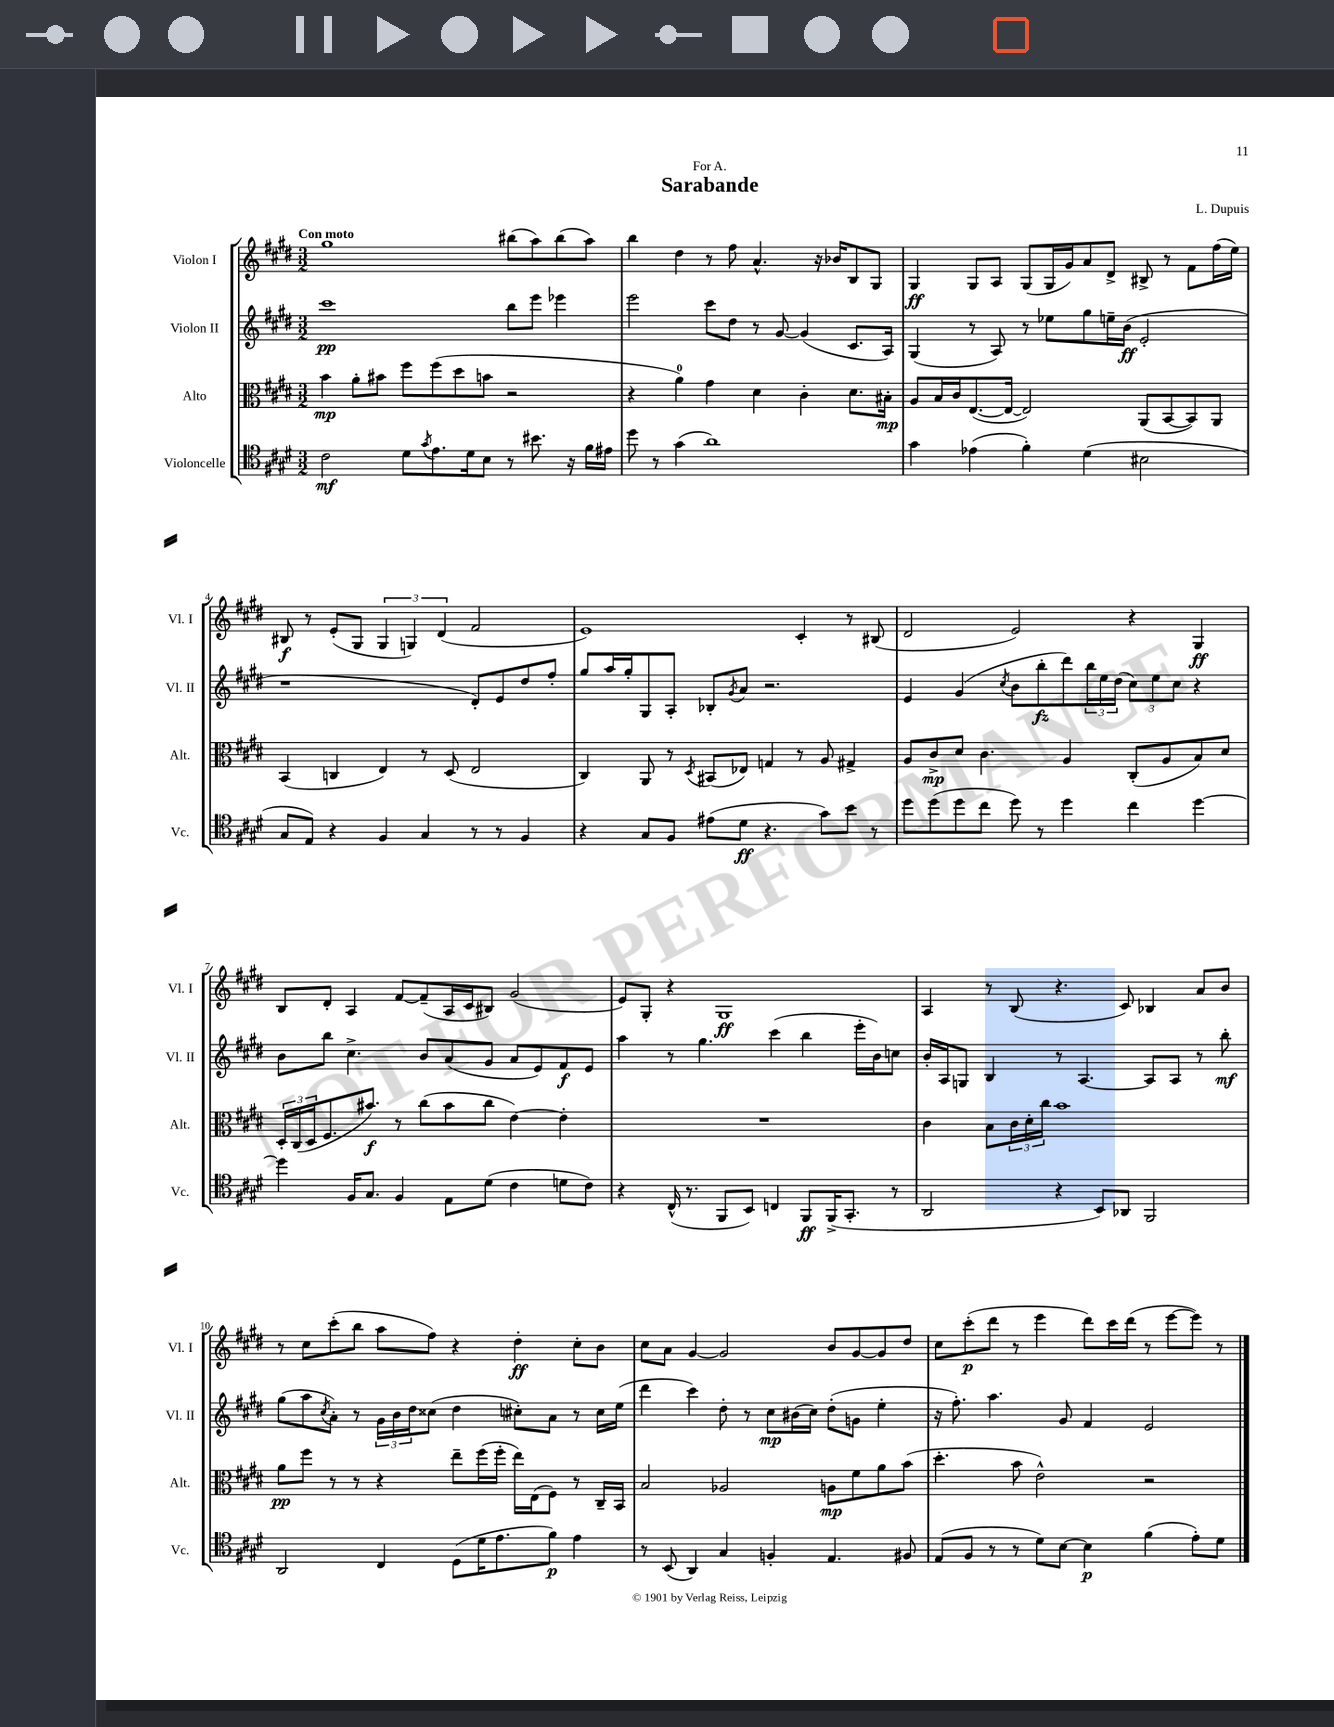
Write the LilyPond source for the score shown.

\header { title = "Sarabande" composer = "L. Dupuis" dedication = "For A." }
<<
\new StaffGroup <<
\new Staff = "s0" \with { instrumentName = "Violon I" shortInstrumentName = "Vl. I" } {
    \clef treble \key e \major \numericTimeSignature \time 3/2 \tempo "Con moto"
    gis''1 bis''8( a''8) bis''8( a''8) |
    b''4 dis''4 r8 fis''8 a'4.-^ r16 bes'16 b8 gis8 |
    gis4\ff gis8 a8 gis8( gis16 gis'16) a'8 dis'8-> bis8-> r8 fis'8 fis''16( e''16) |
    bis8\f r8 e'8-.( gis8 \tuplet 3/2 { gis4 g4) dis'4( } fis'2 |
    e'1) cis'4-. r8 bis8( |
    dis'2 e'2) r4 gis4\ff |
    b8 dis'8-. a4 fis'8~ fis'8--( a16 cis'16 bis8) gis'2( |
    e'8) gis8-. r4 gis1\ff |
    a4 r8 b8( r4. cis'8) bes4 a'8 b'8 |
    r8 cis''8 cis'''8-.( b''8 a''8 fis''8) r4 dis''4-.\ff cis''8-. b'8 |
    cis''8 a'8 gis'4~ gis'2 b'8 gis'8~ gis'8 dis''8 |
    cis''8 cis'''8-.\p( dis'''8 r8 e'''4 dis'''8) cis'''16 dis'''16( r8 e'''8~ e'''8) r8 \bar "|." |
}
\new Staff = "s1" \with { instrumentName = "Violon II" shortInstrumentName = "Vl. II" } {
    \clef treble \key e \major \numericTimeSignature \time 3/2
    cis'''1\pp b''8 e'''8 ees'''4 |
    e'''2 cis'''8 dis''8 r8 gis'8~ gis'4( cis'8. a16) |
    gis4( r8 a8) r8 ees''8 gis''8 e''16-- b'16\ff( e'2-. |
    r1 dis'8-.) e'8 dis''8 fis''8-. |
    gis''8 a''16 gis''16-. gis8 a8-. bes8-. \acciaccatura { gis'8 } a'8 r2. |
    e'4 gis'4( \acciaccatura { cis''8 } b'8 b''8-.\fz dis'''8) \tuplet 3/2 { b''16 e''16 dis''16( } \tuplet 3/2 { cis''8) e''8 cis''8 } r4 |
    b'8 b''8 cis''4.-> b'8 a'8( gis'8 a'8 e'8) fis'8\f e'8 |
    a''4 r8 gis''4. cis'''4( b''4 e'''16-. b'16) c''8 |
    b'16-. a16 g8 b4 r8 a4.~ a8 a8 r8 b''8-.\mf |
    gis''8( a''8 \acciaccatura { cis''8 } a'8-.) r8 \tuplet 3/2 { gis'16 b'16 dis''16 } cisis''8( dis''4 cis''8-.) a'8 r8 cis''16 e''16( |
    dis'''4 cis'''4) dis''8-. r8 cis''8\mp bis'16( cis''16) dis''8-.( g'8 e''4-. |
    r16 fis''8.-.) a''4. gis'8 fis'4 e'2 \bar "|." |
}
\new Staff = "s2" \with { instrumentName = "Alto" shortInstrumentName = "Alt." } {
    \clef alto \key e \major \numericTimeSignature \time 3/2
    b'4\mp a'8-. bis'8 fis''8 fis''8( dis''8 b'8 r2 |
    r4 a'4-0) gis'4 dis'4 cis'4-. dis'8. bis16-.\mp |
    a8 b16 cis'16 e8.~( e16~ e2) a,8( b,8~ b,8) a,8 |
    b,4( c4 e4) r8 dis8( e2 |
    cis4) a,8 r8 \acciaccatura { dis8 } bis,8( ees8) g4 r8 a8 gis4-> |
    a8 cis'8->\mp dis'8 cis'4. a4 cis8-.( a8 b8) dis'8 |
    \tuplet 3/2 { dis16-. cis16( dis16 } fis8. bis'8.\f) r8 cis''8( bis'8 cis''8 e'4~) e'4-. |
    R1. |
    cis'4 b8 \tuplet 3/2 { cis'16 dis'16-. cis''16 } b'1 |
    a'8\pp fis''8 r8 r8 r4 e''8-- fis''16( fis''16-. e''16) e16( fis8) r8 cis16-- b,16 |
    b2 aes2 a8\mp fis'8 a'8 b'8( |
    dis''4.-. b'8 e'2-^) r2 \bar "|." |
}
\new Staff = "s3" \with { instrumentName = "Violoncelle" shortInstrumentName = "Vc." } {
    \clef tenor \key e \major \numericTimeSignature \time 3/2
    cis'2\mf dis'8 \acciaccatura { gis'8 } e'8. dis'16 b8 r8 bis'8. r16 fis'16 eis'16 |
    dis''8 r8 gis'4( a'1) |
    gis'4 ees'4( fis'4-.) dis'4( bis2 |
    gis8 e8) r4 fis4 gis4 r8 r8 fis4 |
    r4 gis8 fis8 eis'8( dis'8\ff r4. gis'8) b'8 r8 |
    dis''8 dis''8( dis''8 cis''8 dis''8) r8 dis''4 cis''4 dis''4~ |
    dis''4 fis16 gis8. fis4 e8 dis'8( cis'4 d'8 cis'8) |
    r4 cis16-^( r8. fis,8 b,8) c4 fis,8\ff fis,16->( gis,8.-. r8 |
    a,2 r4 b,8) aes,8 fis,2 |
    a,2 cis4 dis8( dis'16 e'8. fis'8\p) e'4 |
    r8 b,8( a,4) gis4 f4-. e4. fis8 |
    e8( fis8 r8 r8 dis'8) b8~ b4\p fis'4( e'8-.) dis'8 \bar "|." |
}
>>
>>
